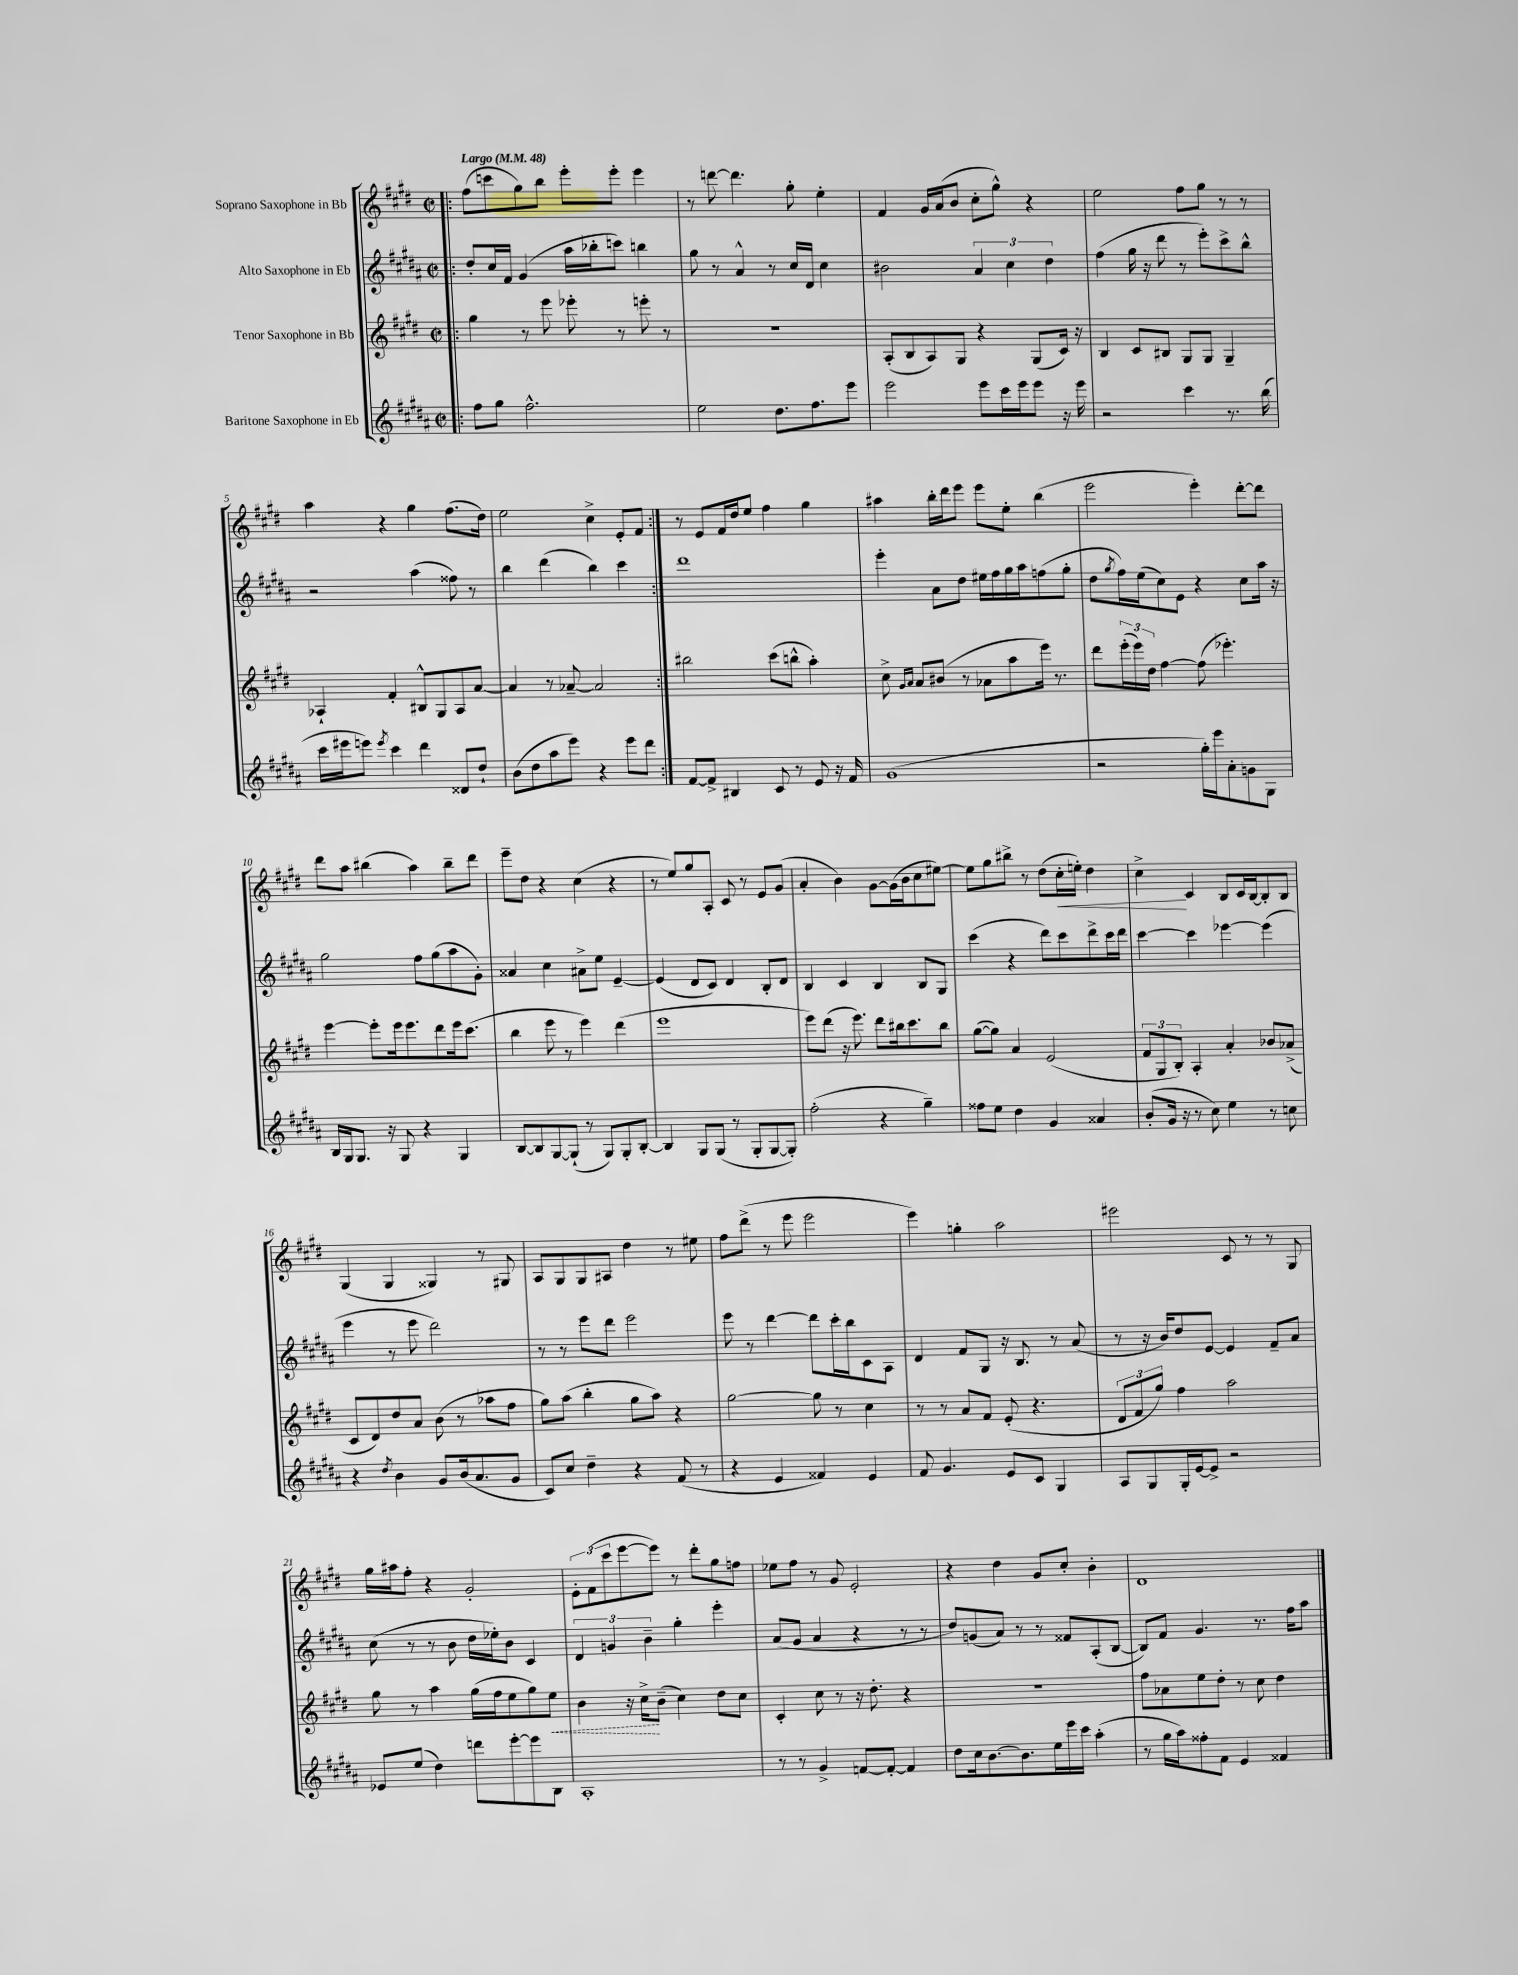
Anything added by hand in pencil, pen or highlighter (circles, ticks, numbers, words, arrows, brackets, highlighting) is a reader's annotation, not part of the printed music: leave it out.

**kern	**kern	**kern	**kern
*staff4	*staff3	*staff2	*staff1
*clefG2	*clefG2	*clefG2	*clefG2
*k[f#c#g#d#a#]	*k[f#c#g#d#]	*k[f#c#g#d#a#]	*k[f#c#g#d#]
*M2/2	*M2/2	*M2/2	*M2/2
*met(c|)	*met(c|)	*met(c|)	*met(c|)
*MM48	*MM48	*MM48	*MM48
=!|:	=!|:	=!|:	=!|:
8ff#	4gg#	8dd#'	(8ff#
8gg#	.	16cc#	8ccc
.	.	16f#	.
2.ff#^^	8r	(4g#	8gg#)
.	8eee	.	8bb
.	8eee-'	16aa#	8eee'
.	.	16bb-'	.
.	8r	8ccc)	8eee'
.	8eee'	4bb	4eee
.	8r	.	.
=	=	=	=
2ee	1r	8gg#	8r
.	.	8r	[8ddd
.	.	4a#^^	4.ddd]
8.dd#	.	8r	.
.	.	16cc#	8gg#'
8.ff#	.	16d#	.
.	.	4cc#	4ee'
8eee	.	.	.
=	=	=	=
2eee	(8A'	2b#	4f#
.	8B	.	.
.	8A)	.	16g#
.	.	.	(16a
.	8G#	.	8b
8eee	4r	6a#	8cc#'
16ccc#	.	.	8gg#^^)
.	.	6cc#	.
16eee	.	.	.
8eee	(8G#	.	4r
.	.	6dd#	.
16r	16c#)	.	.
16eee	16r	.	.
=	=	=	=
2r	4B	(4ff#	2ee
.	8c#	16gg#	.
.	.	16r	.
.	8B#	8ddd#	.
4ccc#	8G#	8r	8ff#
.	8G#	8eee')	8gg#
8.r	4G#~	8ccc#^	8r
.	.	8bb^^	8r
(16bb	.	.	.
=	=	=	=
16ccc#	4A-`	2r	4aa
16eee#	.	.	.
8eee)	.	.	.
8qeee	.	.	.
4ccc#	4f#'	.	4r
4ddd#	8B#^^	(4aa#	4gg#
.	8G#	.	.
8d##	8A-	8ff##)	(8.ff#
8dd#`	[8a	8r	.
.	.	.	16dd#)
=	=	=	=
(8b	4a]	4bb	2ee
8dd#	.	.	.
8aa#	8r	(4ddd#	.
8eee)	[8a-~	.	.
4r	2a-]	4bb)	4cc#^
8eee	.	4ccc#	8e'
8ddd#	.	.	8f#
=:|!	=:|!	=:|!	=:|!
[8f#	2bb#	1ddd#	8r
8f#^]	.	.	8e
4B#	.	.	16f#
.	.	.	16dd#
.	.	.	8ee
8c#	(8ccc#	.	4ff#
8r	8bb^^	.	.
8e	4aa')	.	4gg#
16r	.	.	.
16f#	.	.	.
=	=	=	=
(1g#	8cc#^	4eee'	4aa#
.	16qqg#	.	.
.	16qqa	.	.
.	8a	.	.
.	(8b#	8a#	16bb'
.	.	.	16ddd#
.	8r	8dd#	8eee
.	8a-	16ee#	8eee
.	.	16ff#	.
.	8aa	16gg#	8ee'
.	.	16aa#	.
.	16eee)	(8ff	(4bb
.	8.r	.	.
.	.	8gg#'	.
=	=	=	=
2r	8ddd#	8dd#	2eee
.	.	8qgg#	.
.	(24eee'	16ff#)	.
.	24eee)	.	.
.	.	(16ee	.
.	24dd#	.	.
.	[4ff#	8cc#)	.
.	.	8e	.
16gg#')	(8ff#]	4r	4eee')
16eee	.	.	.
8a#'	4.eee-')	.	.
8g	.	8cc#	[8ddd#'
8G#	.	16aa#	8ddd#]
.	.	16r	.
=	=	=	=
16B	[4eee	2gg#	8ddd#
16G#	.	.	.
8.G#	.	.	8aa
.	8eee']	.	(4bb#
16r	.	.	.
8G#	16eee	.	.
.	8.eee	.	.
4r	.	8ff#	4aa)
.	8ddd#	(8gg#	.
4G#	16eee	8aa#	8bb#~
.	(8.ccc#	.	.
.	.	8g#')	8ddd#
=	=	=	=
[8B	4bb	4a##	8eee~
8B]	.	.	8dd#
[8G#	8eee	4cc#	4r
(8G#`]	8r	.	.
8r	4eee)	8a#^	(4cc#
8G#)	.	8ee	.
8G#'	(4ddd#	[4e~	4r
[8B'	.	.	.
=	=	=	=
4B]	1eee	(4e]	8r
.	.	.	8ee)
8G#	.	8d#	8gg#
(8G#	.	8c#)	8A'
8r	.	4d#	8c#
8G#'	.	.	8r
[8G#	.	8B'	8e
8G#'])	.	8d#	(8g#
=	=	=	=
(2ff#'	8eee)	4B	4a'
.	(8ddd#	.	.
.	16r	4c#	4b)
.	8.eee)	.	.
4r	8ddd#	4B	[8g#
.	16bb#	.	(16g#]
.	8.ccc#	.	16b
4gg#~)	.	8B	8cc#
.	8bb#	8G#	[8ee#)
=	=	=	=
8ff##	([8gg#	(4ccc#	8ee#]
8ee	8gg#])	.	8gg#
4dd#	4a	4r	8bb#^
.	.	.	8r
4g#	(2e	8ddd#)	(8dd#
.	.	8ccc#	16cc#'
.	.	.	16ee')
4a##	.	8ddd#^	4dd#
.	.	16ccc#	.
.	.	16ddd#	.
=	=	=	=
(8b'	12f#	[4ccc#	4cc#^
.	12G#	.	.
16g#	.	.	.
.	12B')	.	.
16r	.	.	.
8r	4A'	4ccc#]	4c#
8cc#)	.	.	.
4ee	4a'	[4eee-	8B
.	.	.	16c#
.	.	.	[16B
8r	8b-	(4eee-]	8B']
8cc	(8a-^	.	8B
=	=	=	=
4r	8c#	4eee	(4G#
.	8d#)	.	.
8qdd#	.	.	.
4b	8dd#	8r	4G#
.	8a	8eee	.
8g#	(8b	2ddd#)	4G##)
(16b	8r	.	.
8.a#	.	.	.
.	8aa-	.	8r
8g#	8ff#	.	8G#
=	=	=	=
8c#)	8gg#)	8r	8A
8cc#	(8aa	8r	8G#
4dd#~	4bb'	8eee	8G#
.	.	8ddd#	8A#
4r	8gg#	2eee	4dd#
.	8aa)	.	.
(8f#	4r	.	8r
8r	.	.	8ee#
=	=	=	=
4r	[2gg#	8eee	8ff#
.	.	8r	(8ddd#^
4e	.	[4ddd#	8r
.	.	.	8eee
4f##)	8gg#]	8ddd#]	2eee
.	8r	16ccc#'	.
.	.	16bb	.
4e	4cc#	8c#	.
.	.	8A#	.
=	=	=	=
8f#	8r	4d#	4eee)
4.g#	8r	.	.
.	8a	8f#	4gg'
.	8f#	8G#	.
8e	(8e'	16r	2aa
.	.	8.B	.
8c#	4.r	.	.
4G#	.	8r	.
.	.	(8a#	.
=	=	=	=
8A#	12d#	8r	2eee#
.	12f#	.	.
8G#	.	16r	.
.	12gg#)	.	.
.	.	16b)	.
16G#'	4ff#	8dd#	.
[16e	.	.	.
8e^]	.	[8e	.
2r	2aa	4e]	8c#
.	.	.	8r
.	.	8f#~	8r
.	.	8a#	8G#
=	=	=	=
8e-	8gg#	(8cc#	16gg#
.	.	.	16aa#
(8ee	8r	8r	8ff#'
4dd#)	4aa	8r	4r
.	.	8b	.
8ddd	(16gg#	16dd#	2g#'
.	16ff#	16ee-')	.
[8eee'	8ee	8b	.
8eee]	8gg#)	4c#	.
8B	8ee	.	.
=	=	=	=
1A#'	4b	6d#	12e'
.	.	.	(12f#
.	.	6g	12ccc#
.	16r	.	[8eee
.	16cc#^	.	.
.	.	6b~	.
.	(8b~	.	8eee])
.	4cc#)	4gg#'	8r
.	.	.	8ddd#'
.	8dd#	4eee'	8gg#
.	8cc#	.	8ff
=	=	=	=
8r	4c#'	(8a#	8ee-
8r	.	8g#	8ff#
4g#^	8cc#	4a#	8r
.	8r	.	8g#
[8f	16r	4r	2e'
.	8.dd#'	.	.
8f'_	.	.	.
4f]	4r	8r	.
.	.	8r	.
=	=	=	=
8dd#	1r	8dd#)	4r
16cc#	.	(8g	.
[8.b	.	.	.
.	.	8a#)	4dd#
8.b]	.	8r	.
.	.	8r	8g#
16ee	.	.	.
16eee	.	8f##	8cc#'
16ccc#	.	.	.
(4aa#'	.	(8A#'	4b'
.	.	[8B	.
=	=	=	=
8r	8ff#	8B])	1d#
16gg#	8a-	8f#	.
16aa#)	.	.	.
8ff##'	8ee	4.g#	.
8f#	8dd#'	.	.
4e	8r	.	.
.	8cc#	8.r	.
4f##	4dd#	.	.
.	.	16ff#	.
.	.	8aa#	.
==	==	==	==
*-	*-	*-	*-
